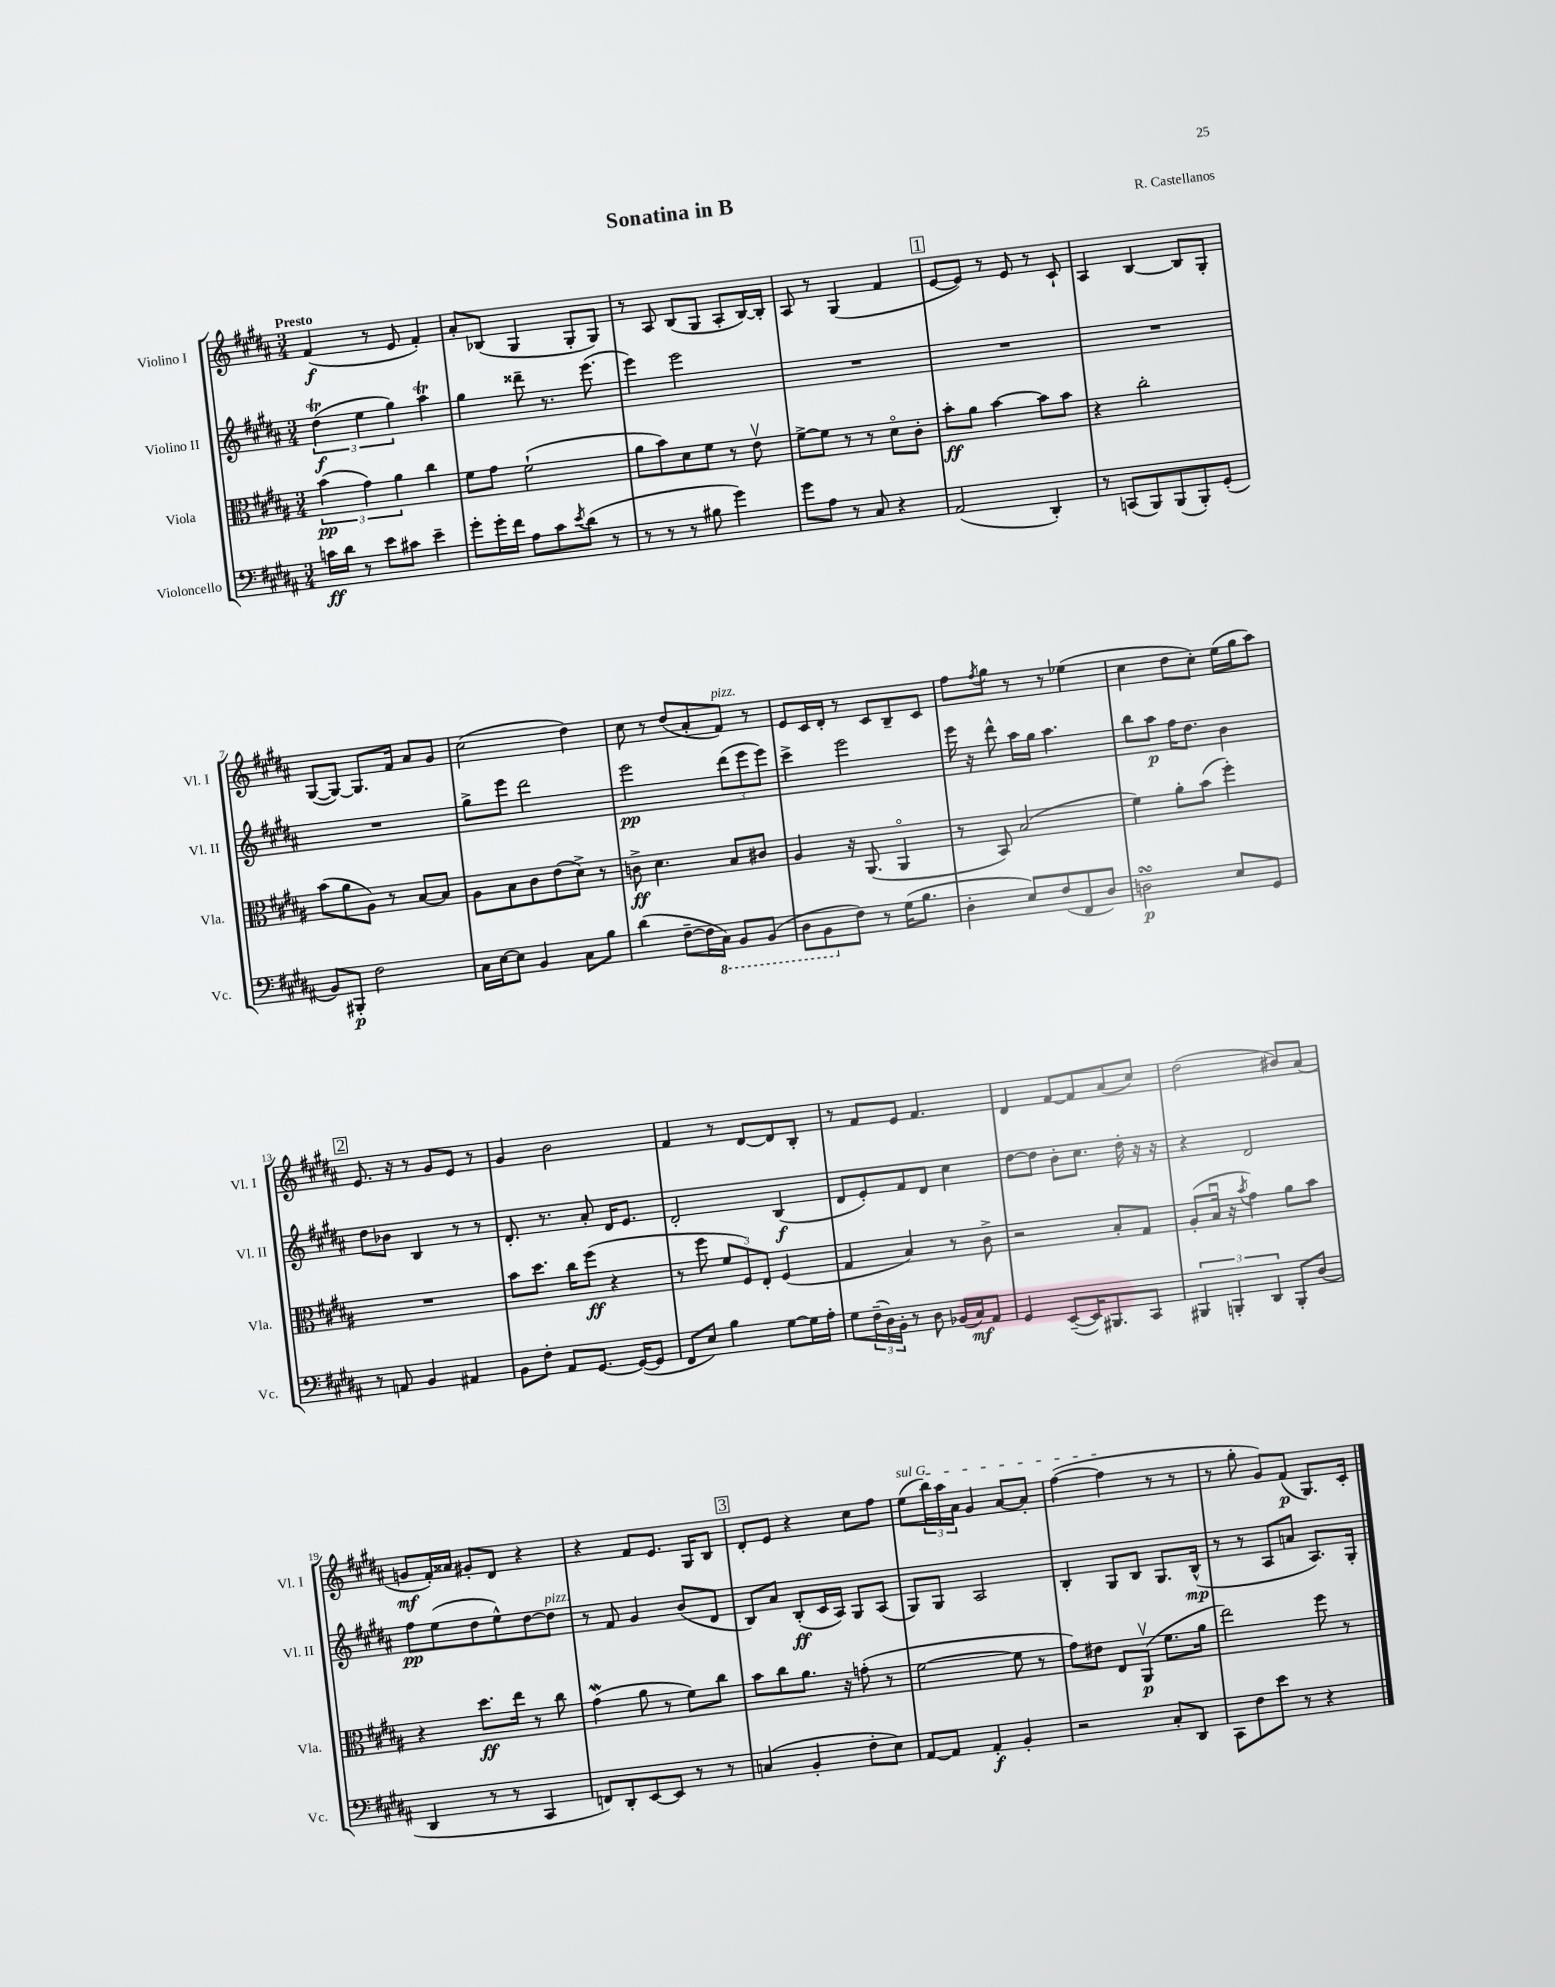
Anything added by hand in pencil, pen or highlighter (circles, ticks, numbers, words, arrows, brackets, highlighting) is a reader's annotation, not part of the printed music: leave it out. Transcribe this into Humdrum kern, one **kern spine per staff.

**kern	**kern	**kern	**kern
*staff4	*staff3	*staff2	*staff1
*clefF4	*clefC3	*clefG2	*clefG2
*k[f#c#g#d#a#]	*k[f#c#g#d#a#]	*k[f#c#g#d#a#]	*k[f#c#g#d#a#]
*M3/4	*M3/4	*M3/4	*M3/4
16c	(6b	(6dd#	(4f#
16d#	.	.	.
8r	.	.	.
.	6g#)	6ee	.
8e	.	.	8r
.	6a#	6gg#)	.
8c#	.	.	8e
4e~	4cc#	4aa#	4f#')
=	=	=	=
8g#'	8f#	4gg#	8a#'
16g#'	8g#	.	(8B-
16f#	.	.	.
8A#	(2f#`	8ddd##~	4G#
8c#	.	8.r	.
8qe	.	.	.
(8d#	.	.	8G#'
.	.	(8.eee	.
8r	.	.	8G#)
=	=	=	=
8r	8a#	4eee)	8r
8r	8b)	.	8A#
8r	8d#	2eee	(8B
8B#	8f#	.	8G#
4g#)	8r	.	8A#'
.	8ev	.	[16B)
.	.	.	16B']
=	=	=	=
8g#	[8f#^	2.r	8A#
8A#	8f#]	.	8r
8r	8r	.	(4G#
8C#	8r	.	.
4r	8d#o	.	4f#
.	8c#'	.	.
=	=	=	=
(2AA#	8b'	2.r	[8e
.	8a#	.	8e])
.	[4b	.	8r
.	.	.	8e
4DD#')	8b]	.	8r
.	8b	.	8c#`
=	=	=	=
8r	4r	2.r	4A#
(8CC	.	.	.
8BBB)	2cc#'	.	[4B
(8BBB	.	.	.
8BBB')	.	.	8B]
(8GG#'	.	.	8G#'
=	=	=	=
8BB)	(8b	2.r	([8G#
8BBB#'	8a#	.	8G#_)
2F#	8A#)	.	8.G#]
.	8r	.	.
.	.	.	16f#
.	[8B	.	8a#
.	8B]	.	8g#
=	=	=	=
16C#	8A#	8gg#^	(2cc#
[16E	.	.	.
8E]	8B	8eee	.
4BB	8c#	2ddd#	.
.	(8e	.	.
8C#	8d#^)	.	4dd#)
8B	8r	.	.
=	=	=	=
(4d#	8c^	2eee	8cc#
.	4.d#	.	8r
[8F#~	.	.	(8dd#
16F#]	.	.	8a#'
16CC#)	.	.	.
8BBB	8B	(12ddd#	8f#)
.	.	12eee	.
(8BBB	8c#	.	8r
.	.	12eee)	.
=	=	=	=
8DD#	4A#	4ccc#^	8e
8BBB	.	.	16c#
.	.	.	16d#'
8F#)	16r	2eee	8r
.	(8.AA#	.	.
8r	.	.	8c#
(16G#	4AA#o	.	8B~
8.B	.	.	.
.	.	.	8c#
=	=	=	=
4D#'	8r	16eee	8ff#
.	.	16r	.
.	.	.	8qff#
.	8BB)	8ddd#^^	8gg#
8E)	(2B	16aa#	8r
.	.	16gg#	.
(8F#	.	4.aa#	8r
8FF#	.	.	(4ee-
8D#)	.	.	.
=	=	=	=
2D	4f#)	8bb	4cc#
.	.	8aa#	.
.	8a#'	16ff#	8dd#
.	.	8.dd#	.
.	(8b	.	8cc#')
8E	4ff#')	4b	(16ee
.	.	.	16gg#
8GG#	.	.	8aa#)
=	=	=	=
8r	2.r	8dd#	8.e
8AA	.	8b-	.
.	.	.	16r
4BB	.	4B	8r
.	.	.	8g#
4AA#	.	8r	8e
.	.	8r	8r
=	=	=	=
8BB	8b	8.d#'	4g#
8F#'	8.dd#	.	.
.	.	8.r	.
8AA#	.	.	2b
.	16cc#	.	.
[8.GG#	(8ff#	8a#'	.
.	4r	16d#	.
(16GG#_	.	8.e	.
8GG#]	.	.	.
=	=	=	=
8FF#	8r	2d#'	4f#
8E)	8ff#	.	.
4B	12f#	.	8r
.	12F#)	.	.
.	.	.	[8d#
.	12E'	.	.
[8G#	(4F#	(4B	8d#]
16G#]	.	.	8B'
16A#'	.	.	.
=	=	=	=
8G#	4G#	8d#	8r
(24F#~	.	8e')	8f#
24D#)	.	.	.
24BB'	.	.	.
8r	4B)	8f#	8e
8D#	.	8d#	4.f#
(16BB-	8r	4cc#	.
16C#)	.	.	.
8AA#	8c#^	.	.
=	=	=	=
4GG#	2r	[8dd#	4d#
.	.	8dd#]	.
([8EE~	.	8b'	[8f#
16EE])	.	8.cc#	8f#]
8.BBB#	.	.	.
.	8B'	.	(8a#
.	.	16dd#'	.
8CC#	8G#	16r	8cc#)
.	.	16r	.
=	=	=	=
6BBB#	(8A#'	4r	(2dd#
.	16Bu	.	.
6BBB'	.	.	.
.	16r	.	.
.	8qb	.	.
.	4g#)	2d#	.
6DD#	.	.	.
8BBB'	8a#	.	8b#)
(8D#	8b	.	(8a#
=	=	=	=
4DD#	4r	8ff#	8g
.	.	(8ee	16f#')
.	.	.	16a##
8r	8.dd#	8dd#	8g#'
8r	.	8ee^^)	8d#
.	16ee	.	.
4CC#	8r	[8dd#	4r
.	8cc#	8dd#]	.
=	=	=	=
8FF)	(4g#	8r	4r
8DD#'	.	8f#	.
[8EE	8a#	4g#	8f#
8EE]	8r	.	8.e
8r	8f#)	(8b	.
.	.	.	16G#
8r	8cc#	8d#	8B
=	=	=	=
(4C	8b	8B)	8d#'
.	8cc#	8a#	8e
4BB'	8.a#	(8B'	4r
.	.	16c#	.
.	16r	16A#)	.
8F#'	(8g'	8G#	8cc#
8E)	8r	(8A#	8ff#
=	=	=	=
[8AA#	[2f#	8G#)	(8ee
8AA#]	.	8G#	24bb)
.	.	.	24aa#
.	.	.	24a#
4AA#'	.	2A#	4g#
4BB'	8f#]	.	[8a#
.	8r	.	8a#']
=	=	=	=
2r	8g#)	4B'	([4ff#
.	8e#	.	.
.	8E	8G#	4ff#]
.	(8AA#v	8B	.
8C#'	8.f#	8.G#	8r
8DD#	.	.	8r
.	16a#	(16B^^	.
=	=	=	=
8CC#	2ee)	8r	8r
8F#	.	8r	8gg#'
8e	.	8A#	8g#)
8r	.	8a	(8f#
4r	8ff#	8.A#)	8.G#)
.	8r	.	.
.	.	16G#'	16c#'
==	==	==	==
*-	*-	*-	*-
